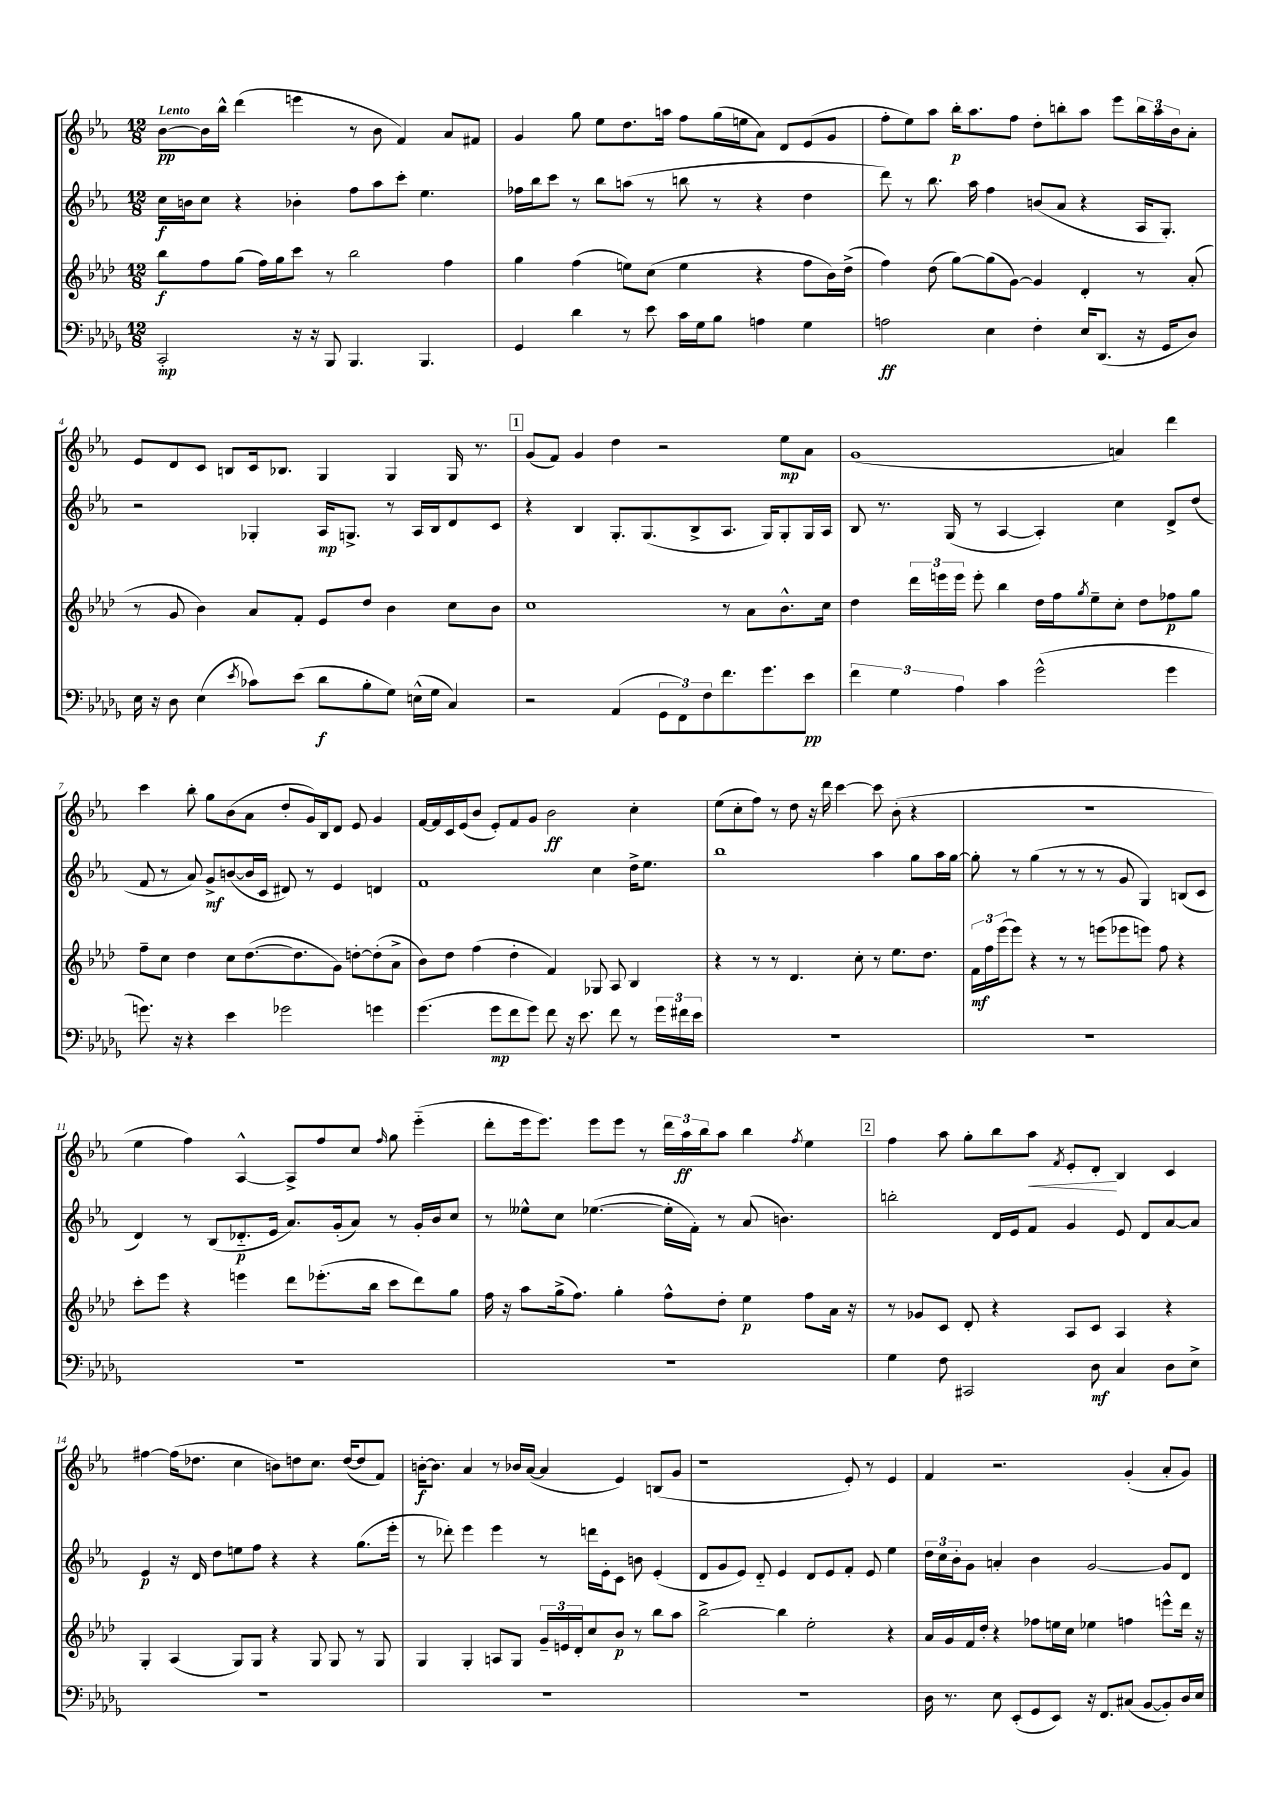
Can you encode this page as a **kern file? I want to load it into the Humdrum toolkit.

**kern	**kern	**kern	**kern
*staff4	*staff3	*staff2	*staff1
*clefF4	*clefG2	*clefG2	*clefG2
*k[b-e-a-d-g-]	*k[b-e-a-d-]	*k[b-e-a-]	*k[b-e-a-]
*M12/8	*M12/8	*M12/8	*M12/8
2CC'/	8bb-\L	16cc\LL	[8b-\L
.	.	16b\J	.
.	8ff\	8cc\J	16b-\]L
.	.	.	16bb-^^\JJ
.	(8gg\J	4r	(4ddd\
.	16ff\LL)	.	.
.	16gg\J	.	.
16r	8ccc\J	4b-'\	4eee\
16r	.	.	.
8BBB-/	8r	.	.
4.BBB-/	2bb-\	8ff\L	8r
.	.	8aa-\	8b-\
.	.	8ccc'\J	4f/)
4.BBB-/	.	4.ee-\	.
.	4ff\	.	8a-/L
.	.	.	8f#/J
=	=	=	=
4GG-/	4gg\	16ff-\LL	4g/
.	.	16bb-\J	.
.	.	8ccc\J	.
4d-\	(4ff\	8r	8gg\
.	.	8bb-\L	8ee-\L
8r	8ee\L)	(8aa\J	8.dd\
8e-\	(8cc\J	8r	.
.	.	.	16aa\Jk
16c\LL	4ee\	8bb\	8ff\L
16G-\J	.	.	.
8B-\J	.	8r	(16gg\L
.	.	.	16ee\J
4A\	4r	4r	8a-\J)
.	.	.	8d/L
4G-\	8ff\L	4dd\	(8e-/
.	16b-\L)	.	8g/J
.	(16dd-^\JJ	.	.
=	=	=	=
2A\	4ff\)	8ddd\)	8ff'\L
.	.	8r	8ee-\)
.	(8dd-\	8.bb-\	8aa-\J
.	[8gg\L)	.	16bb-'\LK
.	.	16aa-\	8.aa-\
4E-\	(8gg\]	4ff\	.
.	[8g\J)	.	8ff\J
4F'\	4g/]	(8b/L	8dd'\L
.	.	8a-/J	8bb'\
16E-/LK	4d-'/	4r	8aa-\J
(8.DD-/J	.	.	.
.	.	.	8eee-\L
16r	8r	16A-/LK	24bb\L
.	.	.	24aa-\
16GG-/LK	.	8.G'/J)	.
.	.	.	24b-\J
8D-/J)	(8a-'/	.	8a-'\J
=	=	=	=
16E-\	8r	2r	8e-/L
16r	.	.	.
8D-\	8g/	.	8d/
(4E-\	4b-\)	.	8c/J
.	.	.	8B/L
8qe-/	.	.	.
8c-\L)	8a-/L	4G-'/	16c/k
.	.	.	8.B-/J
(8e-\J	8f'/J	.	.
8d-\L	8e-/L	16A-/LK	4G/
.	.	8.G^/J	.
8B-'\	8dd-/J	.	.
8G-\J)	4b-\	8r	4G/
(16E^^\LL	.	16A-/LL	.
16G-\JJ	.	16B-/J	.
4C/)	8cc\L	8d/	16G/
.	.	.	8.r
.	8b-\J	8c/J	.
=	=	=	=
2r	1cc	4r	(8g/L
.	.	.	8f/J)
.	.	4B-/	4g/
(4AA-/	.	8.G'/L	4dd\
.	.	(8.G/	.
12GG-\L	.	.	2r
12FF\)	.	.	.
.	.	8B-^/	.
12F\	.	.	.
8.f\	8r	8.A-/J	.
.	8a-\L	.	.
8.g-\	.	16G/LK)	.
.	8.b-^^\	8G'/	8ee-\L
8e-\J	.	16G/L	8a-\J
.	16cc\Jk	16A-/JJ	.
=	=	=	=
6f\	4dd-\	8B-/	(1g
.	.	8.r	.
6G-\	.	.	.
.	24ddd-\LL	.	.
.	24eee\	.	.
.	.	(16G/	.
6A-\	24eee\JJ	.	.
.	8eee'\	8r	.
4c\	4bb-\	[4A-/	.
(2g-^^\	16dd-\LL	4A-'/])	.
.	16ff\J	.	.
.	8qgg/	.	.
.	8ee-~\	.	.
.	8cc'\J	4cc\	4a/)
.	8dd-\L	.	.
4g-\	8ff-\	8d^/L	4ddd\
.	8gg\J	(8dd/J	.
=	=	=	=
8.g\)	8ff~\L	8f/	4ccc\
.	8cc\J	8r	.
16r	.	.	.
4r	4dd-\	8a-/)	8bb-'\
.	.	8g^/L	8gg\L
4e-\	8cc\L	([8b/	(8b-\
.	([8.dd-\	16b/]L	8a-\J
.	.	16c/JJ	.
2g-\	.	8d#/)	8dd'/L
.	8.dd-\]	.	.
.	.	8r	16g/L)
.	.	.	16B-/J
.	8g\J)	4e-/	8d/J
.	[8dd'\L	.	8e-/
4g\	(8dd'\]	4d/	4g/
.	8a-^\J	.	.
=	=	=	=
(4.g-\	8b-\L)	1f	[16f/LL
.	.	.	16f/]
.	8dd-\J	.	16c/
.	.	.	(16e-/J
.	(4ff\	.	8b-/J
8g-\L	.	.	8e-'/L)
8f\	4dd-'\	.	8f/
8g-\J)	.	.	8g/J
8f\	4f/)	.	2b-\
16r	.	.	.
8.e-\	.	.	.
.	8G-/	4cc\	.
8f\	8A-/	.	.
8r	4B-/	16dd^\LK	4cc'\
.	.	8.ee-\J	.
24g-\LL	.	.	.
24f#\	.	.	.
24e-\JJ	.	.	.
=	=	=	=
1.r	4r	1bb-	(8ee-\L
.	.	.	8cc'\
.	8r	.	8ff\J)
.	8r	.	8r
.	4.d-/	.	8dd\
.	.	.	16r
.	.	.	16ddd\
.	.	.	[4ccc\
.	8cc'\	.	.
.	8r	4aa-\	8ccc\]
.	8.ee-\L	.	(8b-'\
.	.	8gg\L	4r
.	8.dd-\J	.	.
.	.	16aa-\L	.
.	.	[16gg\JJ	.
=	=	=	=
1.r	24f\LL	8gg'\]	1.r
.	24ff\	.	.
.	(24eee-\J	.	.
.	8eee-\J)	8r	.
.	4r	(4gg\	.
.	8r	8r	.
.	8r	8r	.
.	(8eee\L	8r	.
.	8eee-\	8g/	.
.	8eee\J)	4G/)	.
.	8ff\	.	.
.	4r	(8B/L	.
.	.	8c/J	.
=	=	=	=
1.r	8ccc'\L	4d/)	4ee-\
.	8eee-\J	.	.
.	4r	8r	4ff\)
.	.	(8B-/L	.
.	4eee\	8.d-'~/	[4A-^^/
.	.	16e-/Jk	.
.	8ddd-\L	8.a-/L)	8A-^/]L
.	(8.eee-'\	.	8ff/
.	.	(16g'/k	.
.	.	8a-/J)	8cc/J
.	16bb-\Jk	.	.
.	.	.	16qqff/
.	8ccc\L	8r	8gg\
.	8ddd-\)	16g'/LL	(4eee-'~\
.	.	16b-/J	.
.	8gg\J	8cc/J	.
=	=	=	=
1.r	16ff\	8r	8ddd'\L
.	16r	.	.
.	8aa-\L	8ee--^^\L	16eee-\k
.	.	.	8.eee-\J)
.	(16gg^\k	8cc\J	.
.	8.ff\J)	.	.
.	.	([4.ee-\	8eee-\L
.	4gg'\	.	8eee-\J
.	.	.	8r
.	8ff^^\L	16ee-'\]LL	24ddd\LL
.	.	.	24aa-\
.	.	16f'\JJ)	.
.	.	.	24bb-\J
.	8dd-'\J	8r	8aa-\J
.	4ee-\	(8a-/	4bb-\
.	.	4.b\)	.
.	.	.	8qff/
.	8ff\L	.	4ee-\
.	16a-\Jk	.	.
.	16r	.	.
=	=	=	=
4G-\	8r	2bb'\	4ff\
.	8g-/L	.	.
8F\	8c/J	.	8aa-\
2CC#/	8d-'/	.	8gg'\L
.	4r	16d/LL	8bb-\
.	.	16e-/J	.
.	.	8f/J	8aa-\J
.	.	.	8qf/
.	8A-/L	4g/	8e-'/L
8D-\	8c/J	.	8d'/J
4C/	4A-/	8e-/	4B-/
.	.	8d/L	.
8D-\L	4r	[8a-/	4c/
8E-^\J	.	8a-/]J	.
=	=	=	=
1.r	4G'/	4e-/	[4ff#\
.	(4A-/	16r	(16ff#\]LK
.	.	16d/	8.dd-\J
.	.	8dd\L	.
.	8G/L)	8ee\	4cc\
.	8G/J	8ff\J	.
.	4r	4r	8b\L)
.	.	.	8dd\
.	8G/	4r	8.cc\J
.	8G/	.	.
.	.	.	([16dd/LK
.	8r	(8.gg\L	8dd/]
.	8G/	.	8f/J)
.	.	16eee-'\Jk	.
=	=	=	=
1.r	4G/	8r	[16b'\LK
.	.	.	8.b\]J
.	.	8ddd-'\)	.
.	4G'/	4eee-\	4a-/
.	8A/L	4eee-\	8r
.	8G/J	.	16b-/LL
.	.	.	([16a-/JJ
.	24g~/LL	8r	4a-/]
.	24e/	.	.
.	24d-'/J	.	.
.	8cc/	16ddd\LL	.
.	.	16e-'\J	.
.	8b-/J	8c\J	4e-/)
.	8r	8b\	.
.	8bb-\L	(4e-'/	(8B/L
.	8aa-\J	.	8g/J
=	=	=	=
1.r	[2bb-^\	8d/L	1r
.	.	8g/	.
.	.	8e-/J)	.
.	.	8d'~/	.
.	4bb-\]	4e-/	.
.	2ee-'\	8d/L	.
.	.	8e-/	.
.	.	8f'/J	8e-'/)
.	.	8e-/	8r
.	4r	4ee-\	4e-/
=	=	=	=
16D-\	16a-/LL	24dd\LL	4f/
.	.	24cc\	.
8.r	16g/	.	.
.	.	24b-'\J	.
.	16f/	8g\J	.
.	16dd-'/JJ	.	.
8E-\	4r	4a'/	2.r
(8EE-'/L	.	.	.
8GG-/	8ff-\L	4b-\	.
8EE-/J)	16ee\L	.	.
.	16cc\JJ	.	.
16r	4ee-\	[2g/	.
8.FF/L	.	.	.
(8C#/J	4ff\	.	(4g'/
[8BB-/L	.	.	.
8BB-'/])	8eee^^\L	8g/]L	8a-'/L
16D-/L	16ddd-\Jk	8d/J	8g/J)
16E-/JJ	16r	.	.
==	==	==	==
*-	*-	*-	*-
